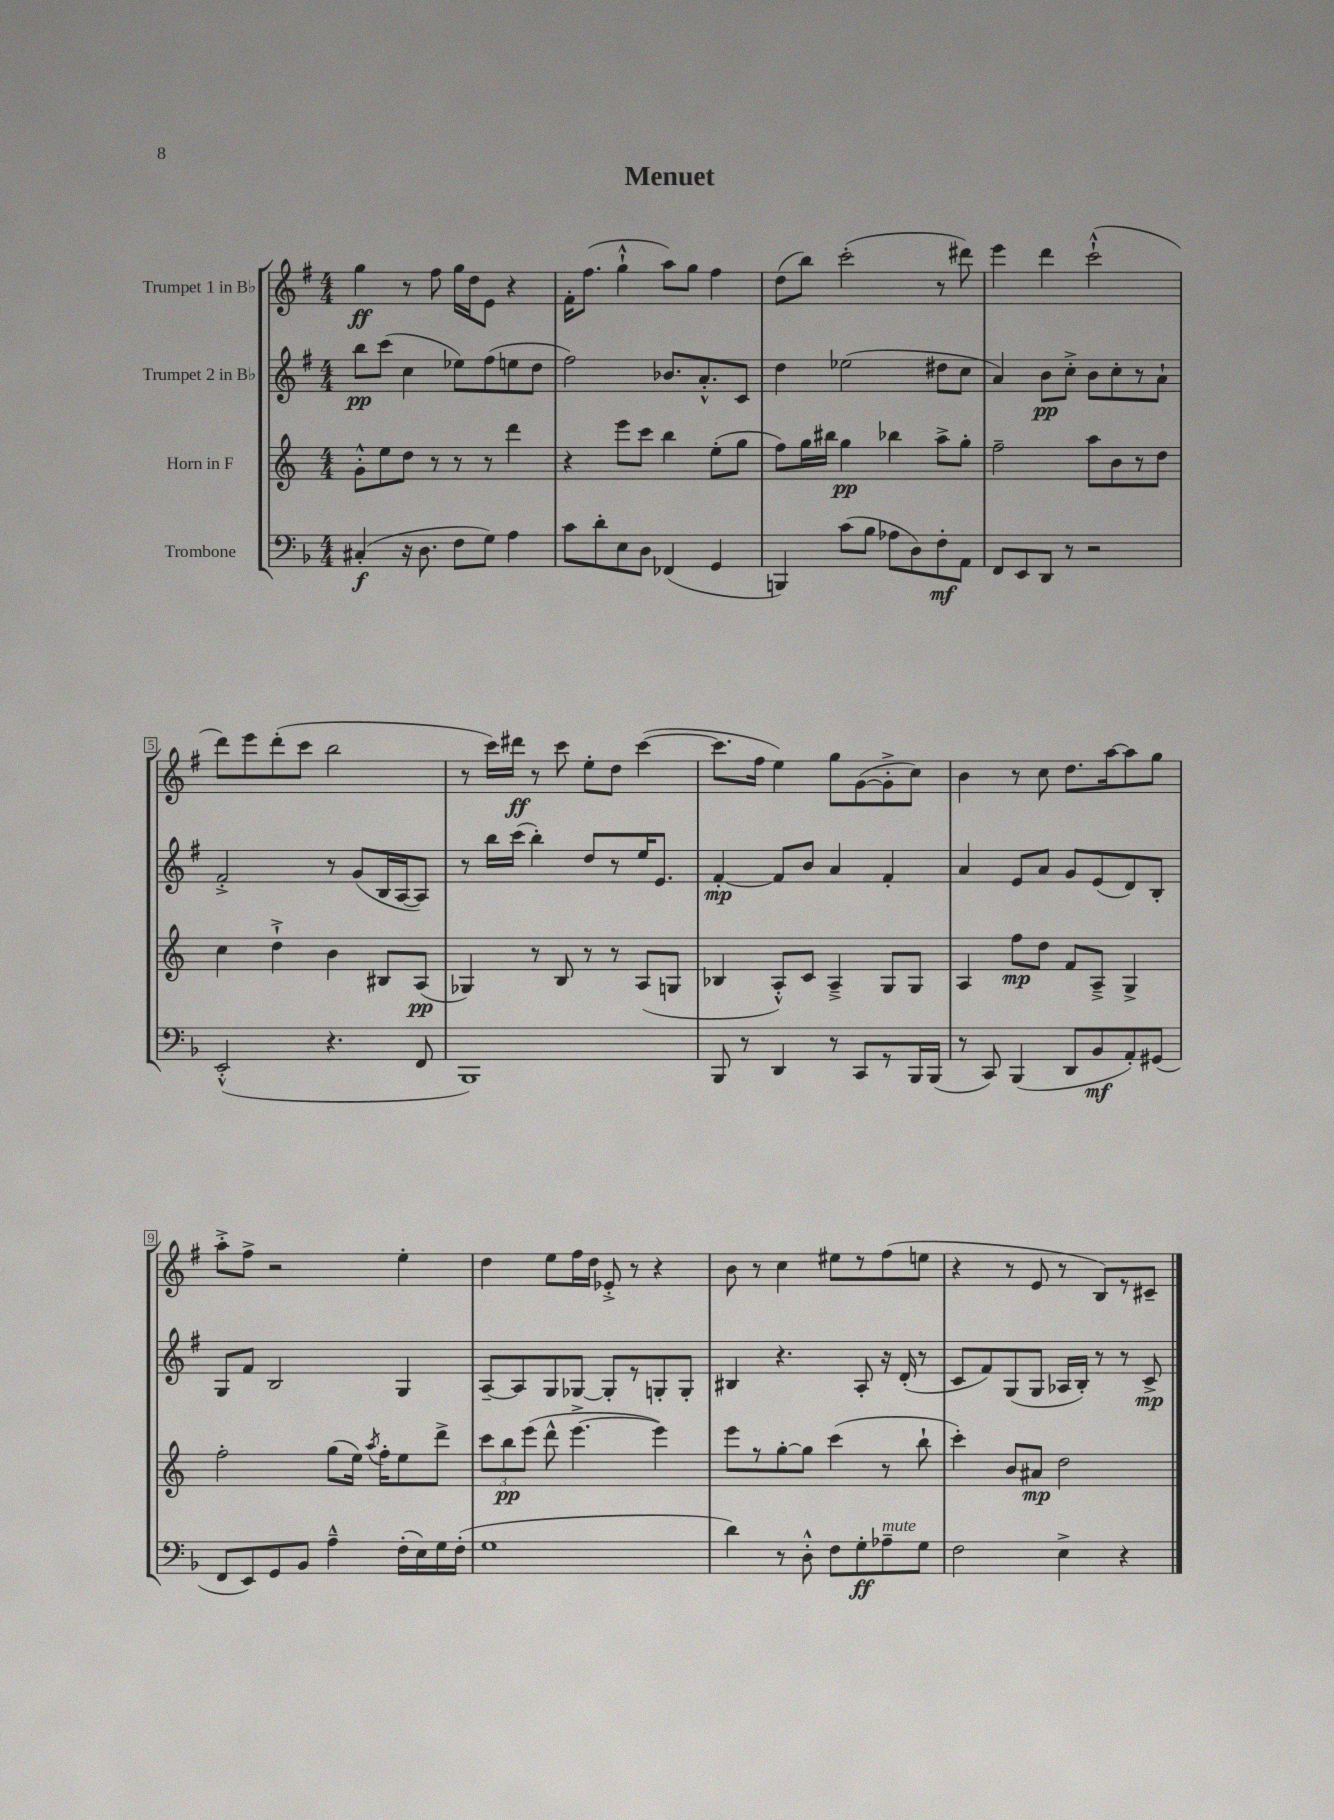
\header { title = "Menuet" }
<<
\new StaffGroup <<
\new Staff = "s0" \with { instrumentName = "Trumpet 1 in Bb" } {
    \clef treble \key g \major \numericTimeSignature \time 4/4
    \autoBeamOff g''4\ff r8 fis''8 g''16[ d''16 e'8] r4 |
    fis'16[-. fis''8.]( g''4-!-^ a''8[) g''8] fis''4 |
    d''8[( b''8]) c'''2-.( r8 dis'''8) |
    e'''4 d'''4 c'''2-!-^( |
    d'''8[) e'''8 d'''8-.( c'''8] b''2 |
    r8 c'''16[) dis'''16]\ff r8 c'''8 e''8[-. d''8] c'''4~( |
    c'''8.[ fis''16] e''4) g''8[ g'8~( g'8-.-> c''8]) |
    b'4 r8 c''8 d''8.[ a''16~ a''8 g''8] |
    a''8[-.-> fis''8]-> r2 e''4-. |
    d''4 e''8[ fis''16 d''16] ees'8-.-> r8 r4 |
    b'8 r8 c''4 eis''8[ r8 fis''8( e''8] |
    r4 r8 e'8 r8 b8[) r8 cis'8]-- \bar "|." |
}
\new Staff = "s1" \with { instrumentName = "Trumpet 2 in Bb" } {
    \clef treble \key g \major \numericTimeSignature \time 4/4
    \autoBeamOff b''8[\pp c'''8]( c''4 ees''8[) fis''8( e''8 d''8] |
    fis''2) bes'8.[ a'8.-.-^ c'8] |
    d''4 ees''2( dis''8[ c''8] |
    a'4) b'8[\pp c''8]-.-> b'8[ c''8-. r8 a'8]-! |
    fis'2-.-> r8 g'8[( b16 a16~ a8]) |
    r8 b''16[ c'''16]( b''4-.) d''8[ r8 e''16 e'8.] |
    fis'4~-.\mp fis'8[ b'8] a'4 fis'4-. |
    a'4 e'8[ a'8] g'8[ e'8( d'8) b8]-. |
    g8[ fis'8] b2 g4 |
    a8[~-- a8 g8 ges8]~ ges8[-. r8 g8-. g8]-. |
    bis4 r4. a8-. r16 d'16-.( r8 |
    c'8[ fis'8) g8( g8] aes16[ b16]-.) r8 r8 c'8->\mp \bar "|." |
}
\new Staff = "s2" \with { instrumentName = "Horn in F" } {
    \clef treble \key c \major \numericTimeSignature \time 4/4
    \autoBeamOff g'8[-.-^ e''8 d''8] r8 r8 r8 d'''4 |
    r4 e'''8[ c'''8] b''4 e''8[-.( g''8] |
    f''8[) g''16 bis''16] g''4\pp bes''4 a''8[-> g''8]-. |
    f''2-- a''8[ b'8 r8 d''8] |
    c''4 d''4-!-> b'4 bis8[ a8]\pp( |
    ges4) r8 b8 r8 r8 a8[( g8] |
    bes4 a8[-.-^) c'8] a4---> g8[ g8] |
    a4 f''8[\mp d''8] f'8[ a8]---> g4-> |
    f''2-. g''8[( e''16]) \acciaccatura { a''8 } f''16[-. e''8 d'''8]-> |
    \tuplet 3/2 { c'''8[ b''8\pp e'''8]( } d'''8-^ e'''4.~-> e'''4) |
    e'''8[ r8 g''8~-. g''8] c'''4( r8 b''8-! |
    c'''4-.) b'8[ ais'8]\mp d''2 \bar "|." |
}
\new Staff = "s3" \with { instrumentName = "Trombone" } {
    \clef bass \key f \major \numericTimeSignature \time 4/4
    \autoBeamOff cis4-.\f( r16 d8. f8[ g8]) a4 |
    c'8[ d'8-. e8 d8] fes,4( g,4 |
    b,,4) c'8[( bes8] aes8[ d8) f8-.\mf a,8] |
    f,8[ e,8 d,8] r8 r2 |
    e,2-.-^( r4. f,8 |
    bes,,1) |
    bes,,8 r8 d,4 r8 c,8[ r8 bes,,16 bes,,16]( |
    r8 c,8) bes,,4( d,8[ bes,8\mf a,8-.) gis,8]( |
    f,8[ e,8) g,8 bes,8] a4---^ f16[-.( e16) g16 f16]-.( |
    g1 |
    d'4) r8 d8-.-^ f8[ g8-.\ff aes8--^\markup { \italic "mute" } g8] |
    f2 e4-> r4 \bar "|." |
}
>>
>>
\layout { \context { \Score \override BarNumber.stencil = #(make-stencil-boxer 0.1 0.3 ly:text-interface::print) } }
